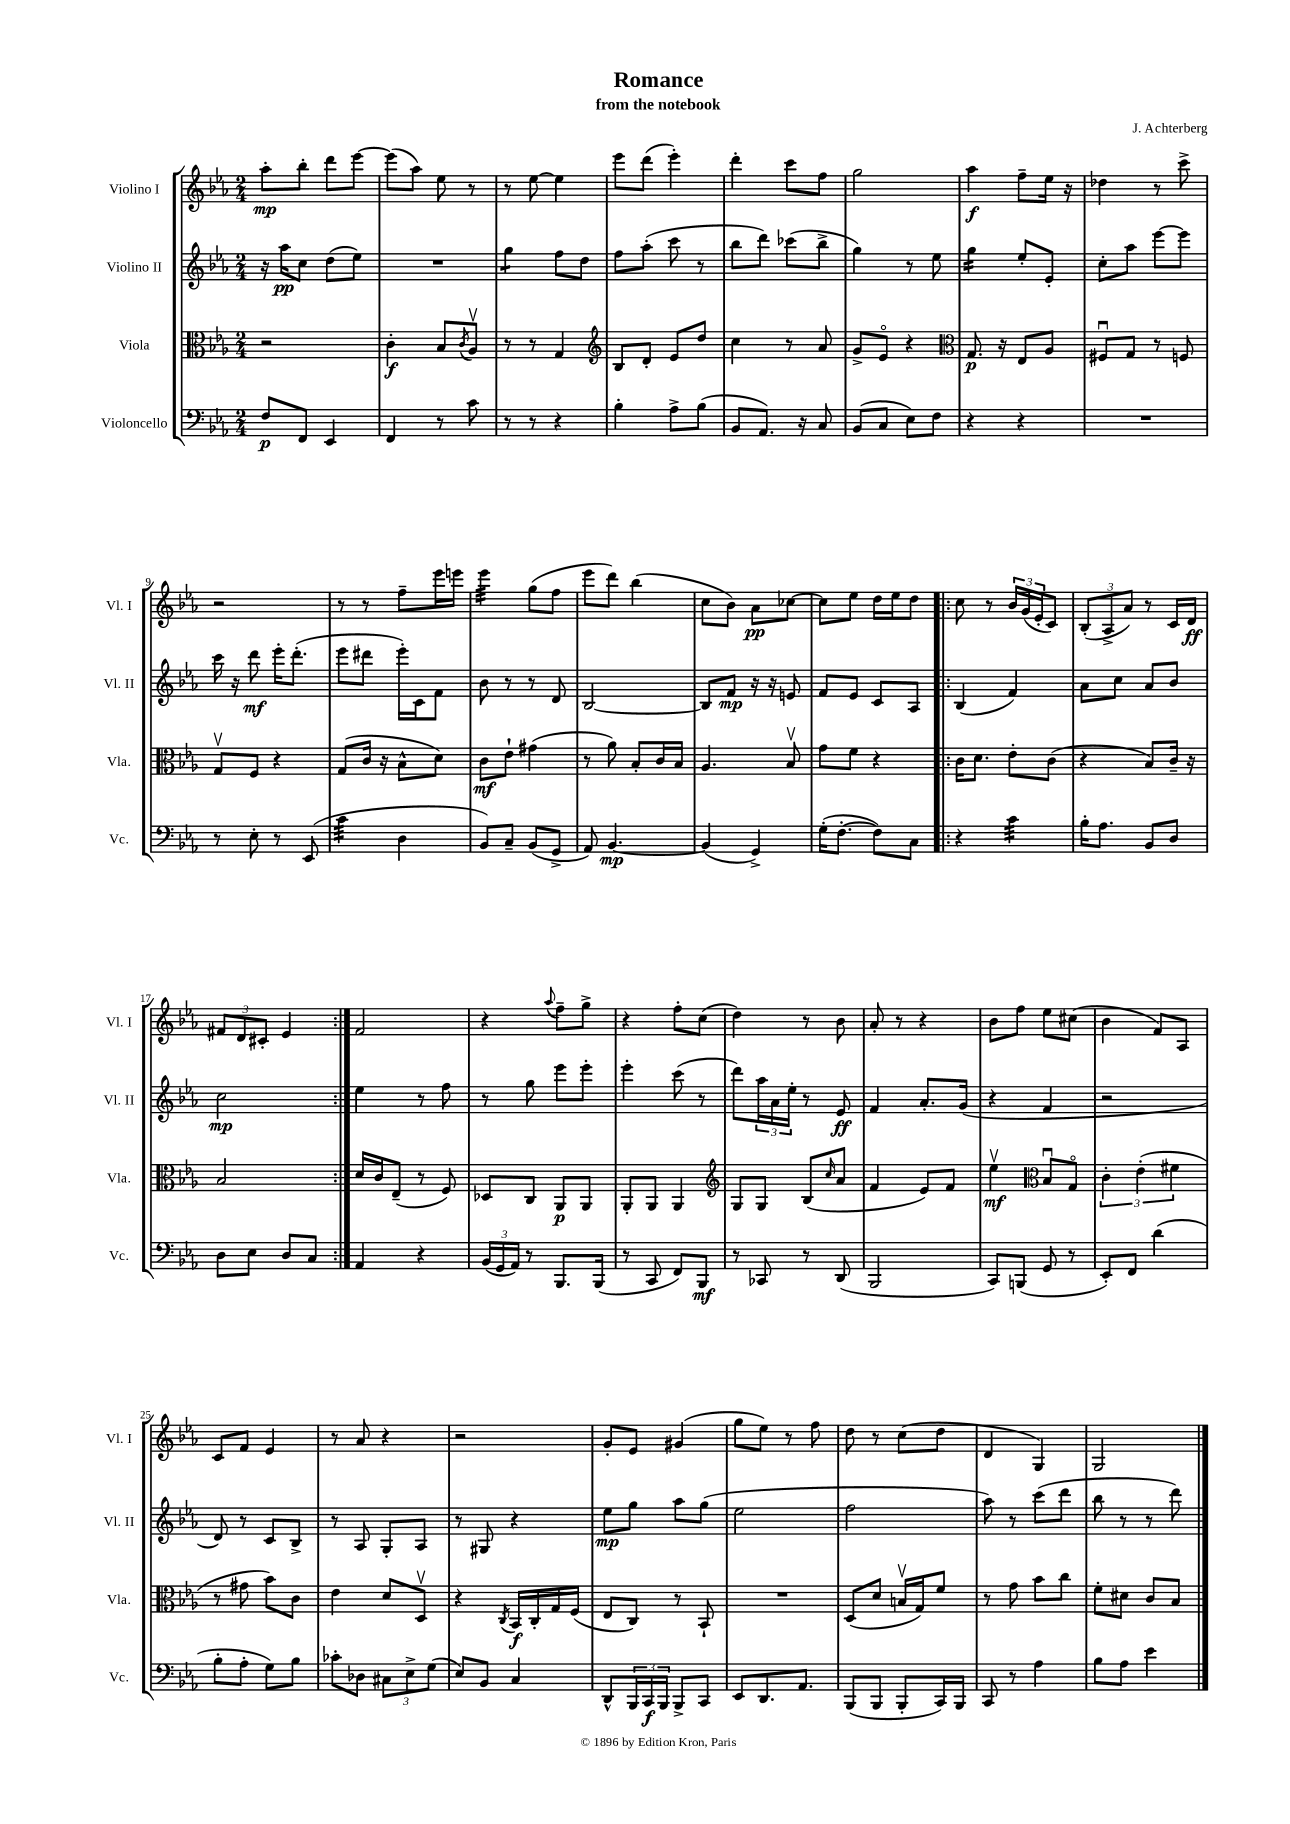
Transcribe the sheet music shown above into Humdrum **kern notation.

**kern	**kern	**kern	**kern
*staff4	*staff3	*staff2	*staff1
*clefF4	*clefC3	*clefG2	*clefG2
*k[b-e-a-]	*k[b-e-a-]	*k[b-e-a-]	*k[b-e-a-]
*M2/4	*M2/4	*M2/4	*M2/4
8F/L	2r	16r	8aa-'\L
.	.	16aa-\LK	.
8FF/J	.	8cc\J	8bb-'\J
4EE-/	.	(8dd\L	8ddd\L
.	.	8ee-\J)	[8eee-\J
=	=	=	=
4FF/	4c'\	2r	(8eee-\]L
.	.	.	8aa-\J)
8r	8B-/L	.	8ee-\
.	8qc/	.	.
8c\	8A-v/J	.	8r
=	=	=	=
8r	8r	4gg\	8r
8r	8r	.	[8ee-\
4r	4G/	8ff\L	4ee-\]
.	.	8dd\J	.
=	=	=	=
*	*clefG2	*	*
4B-'\	8B-/L	8ff\L	8eee-\L
.	8d'/J	(8aa-'\J	(8ddd\J
8A-^\L	8e-/L	8ccc\	4eee-'\)
(8B-\J	8dd/J	8r	.
=	=	=	=
8BB-/L	4cc\	8bb-\L	4ddd'\
8.AA-/J)	.	8ddd\J)	.
.	8r	(8ccc-\L	8ccc\L
16r	.	.	.
8C/	8a-/	8bb-^\J	8ff\J
=	=	=	=
(8BB-/L	8g^/L	4gg\)	2gg\
8C/J	8e-o/J	.	.
8E-\L)	4r	8r	.
8F\J	.	8ee-\	.
=	=	=	=
*	*clefC3	*	*
4r	8.G/	4gg\	4aa-\
.	16r	.	.
4r	8E-/L	8ee-'/L	8ff~\L
.	8A-/J	8e-'/J	16ee-\Jk
.	.	.	16r
=	=	=	=
2r	8F#u/L	8cc'\L	4dd-\
.	8G/J	8aa-\J	.
.	8r	[8eee-\L	8r
.	8F/	8eee-\]J	8ccc^\
=	=	=	=
8r	8Gv/L	16ccc\	2r
.	.	16r	.
8E-'\	8F/J	8ddd\	.
8r	4r	16eee-'\LK	.
.	.	(8.ddd'\J	.
(8EE-/	.	.	.
=	=	=	=
4c\	(8G/L	8eee-\L	8r
.	16c/Jk	8ddd#\J	8r
.	16r	.	.
4D\	8B-^^\L	16eee-'\LL)	8ff~\L
.	.	16c\J	.
.	8d\J)	8f\J	16eee-\L
.	.	.	16eee\JJ
=	=	=	=
8BB-/L)	8c\L	8b-\	4eee-\
8C~/J	8e-`\J	8r	.
(8BB-/L	(4g#\	8r	(8gg\L
8GG^/J	.	8d/	8ff\J
=	=	=	=
8AA-/)	8r	[2B-/	8eee-\L
[4.BB-/	8a-\)	.	8ddd\J)
.	8B-'/L	.	(4bb-\
.	16c/L	.	.
.	16B-/JJ	.	.
=	=	=	=
(4BB-/]	4.A-/	8B-/]L	8cc\L
.	.	8f/J	8b-\J)
4GG^/)	.	16r	8a-\L
.	.	16r	.
.	8B-v/	8e/	[8cc-\J
=	=	=	=
(16G'\LK	8g\L	8f/L	8cc-\]L
[8.F'\J	.	.	.
.	8f\J	8e-/J	8ee-\J
8F\]L)	4r	8c/L	16dd\LL
.	.	.	16ee-\J
8C\J	.	8A-/J	8dd\J
=!|:	=!|:	=!|:	=!|:
4r	16c\LK	(4B-/	8cc\
.	8.d\J	.	.
.	.	.	8r
4c\	8e-'\L	4f/)	24b-/LL
.	.	.	(24g/
.	.	.	24e-'/J
.	(8c\J	.	8c/J)
=	=	=	=
16B-'\LK	4r	8a-\L	(12B-'/L
8.A-\J	.	.	.
.	.	.	12A-^/
.	.	8cc\J	.
.	.	.	12a-/J)
8BB-/L	8B-/L)	8a-/L	8r
8D/J	16c~/Jk	8b-/J	16c/LL
.	16r	.	16d/JJ
=	=	=	=
8D\L	2B-/	2cc\	12f#/L
.	.	.	12d/
8E-\J	.	.	.
.	.	.	12c#'/J
8D/L	.	.	4e-/
8C/J	.	.	.
=:|!	=:|!	=:|!	=:|!
4AA-/	16d/LL	4ee-\	2f/
.	16c/J	.	.
.	(8E-~/J	.	.
4r	8r	8r	.
.	8F/)	8ff\	.
=	=	=	=
(24BB-/LL	8D-/L	8r	4r
24GG/	.	.	.
24AA-/JJ)	.	.	.
8r	8C/J	8gg\	.
.	.	.	8qqaa-/
8.BBB-/L	8AA-/L	8eee-\L	8ff~\L
.	8AA-/J	8eee-'\J	8gg^\J
(16BBB-/Jk	.	.	.
=	=	=	=
8r	8AA-'/L	4eee-'\	4r
8CC/	8AA-/J	.	.
8FF/L)	4AA-/	(8ccc\	8ff'\L
8BBB-/J	.	8r	(8cc\J
=	=	=	=
*	*clefG2	*	*
8r	8G/L	8ddd\L)	4dd\)
8CC-/	8G/J	24aa-\L	.
.	.	24a-\	.
.	.	24ee-'\JJ	.
8r	(8B-/L	8r	8r
.	16qqcc/	.	.
(8DD/	8a-/J	8e-/	8b-\
=	=	=	=
2BBB-/	4f/	4f/	8a-'/
.	.	.	8r
.	8e-/L)	8.a-'/L	4r
.	8f/J	.	.
.	.	(16g/Jk	.
=	=	=	=
8CC/L)	4ee-v\	4r	8b-\L
(8BBB/J	.	.	8ff\J
*	*clefC3	*	*
8GG/	8B-u/L	4f/	8ee-\L
8r	8Go/J	.	(8cc#\J
=	=	=	=
8EE-'/L)	6c'\	2r	4b-\
8FF/J	.	.	.
.	(6e-'\	.	.
(4d\	.	.	8f/L)
.	6f#\	.	.
.	.	.	8A-/J
=	=	=	=
8B-'\L	8r	8d/)	8c/L
8A-'\J	8g#\	8r	8f/J
8G\L)	8b-\L)	8c/L	4e-/
8B-\J	8c\J	8B-^/J	.
=	=	=	=
8c-'\L	4e-\	8r	8r
8D-\J	.	8A-/	8a-/
12C#\L	8d/L	8G'/L	4r
12E-^\	.	.	.
.	8Dv/J	8A-/J	.
(12G\J	.	.	.
=	=	=	=
8E-/L)	4r	8r	2r
8BB-/J	.	8G#/	.
.	8qC/	.	.
4C/	16BB-/LL	4r	.
.	16C'/	.	.
.	16G/	.	.
.	(16F/JJ	.	.
=	=	=	=
8DD^^/L	8E-/L	8ee-\L	8g'/L
24BBB-/L	8C/J)	8gg\J	8e-/J
24CC/	.	.	.
24BBB-/JJ	.	.	.
8BBB-^/L	8r	8aa-\L	(4g#/
8CC/J	8BB-`/	(8gg\J	.
=	=	=	=
8EE-/L	2r	2ee-\	8gg\L
8.DD/	.	.	8ee-\J)
.	.	.	8r
8.AA-/J	.	.	.
.	.	.	8ff\
=	=	=	=
(8BBB-/L	(8D/L	2ff\	8dd\
8BBB-/J	8d/J	.	8r
8BBB-'/L	16Bv/LL	.	(8cc\L
.	16G/J)	.	.
16CC/L)	8f/J	.	8dd\J
16BBB-/JJ	.	.	.
=	=	=	=
8CC/	8r	8aa-\)	4d/
8r	8g\	8r	.
4A-\	8b-\L	(8ccc\L	4G/)
.	8cc\J	8ddd\J	.
=	=	=	=
8B-\L	8f'\L	8bb-\	2G/
8A-\J	8d#\J	8r	.
4e-\	8c/L	8r	.
.	8B-/J	8ddd\)	.
==	==	==	==
*-	*-	*-	*-
